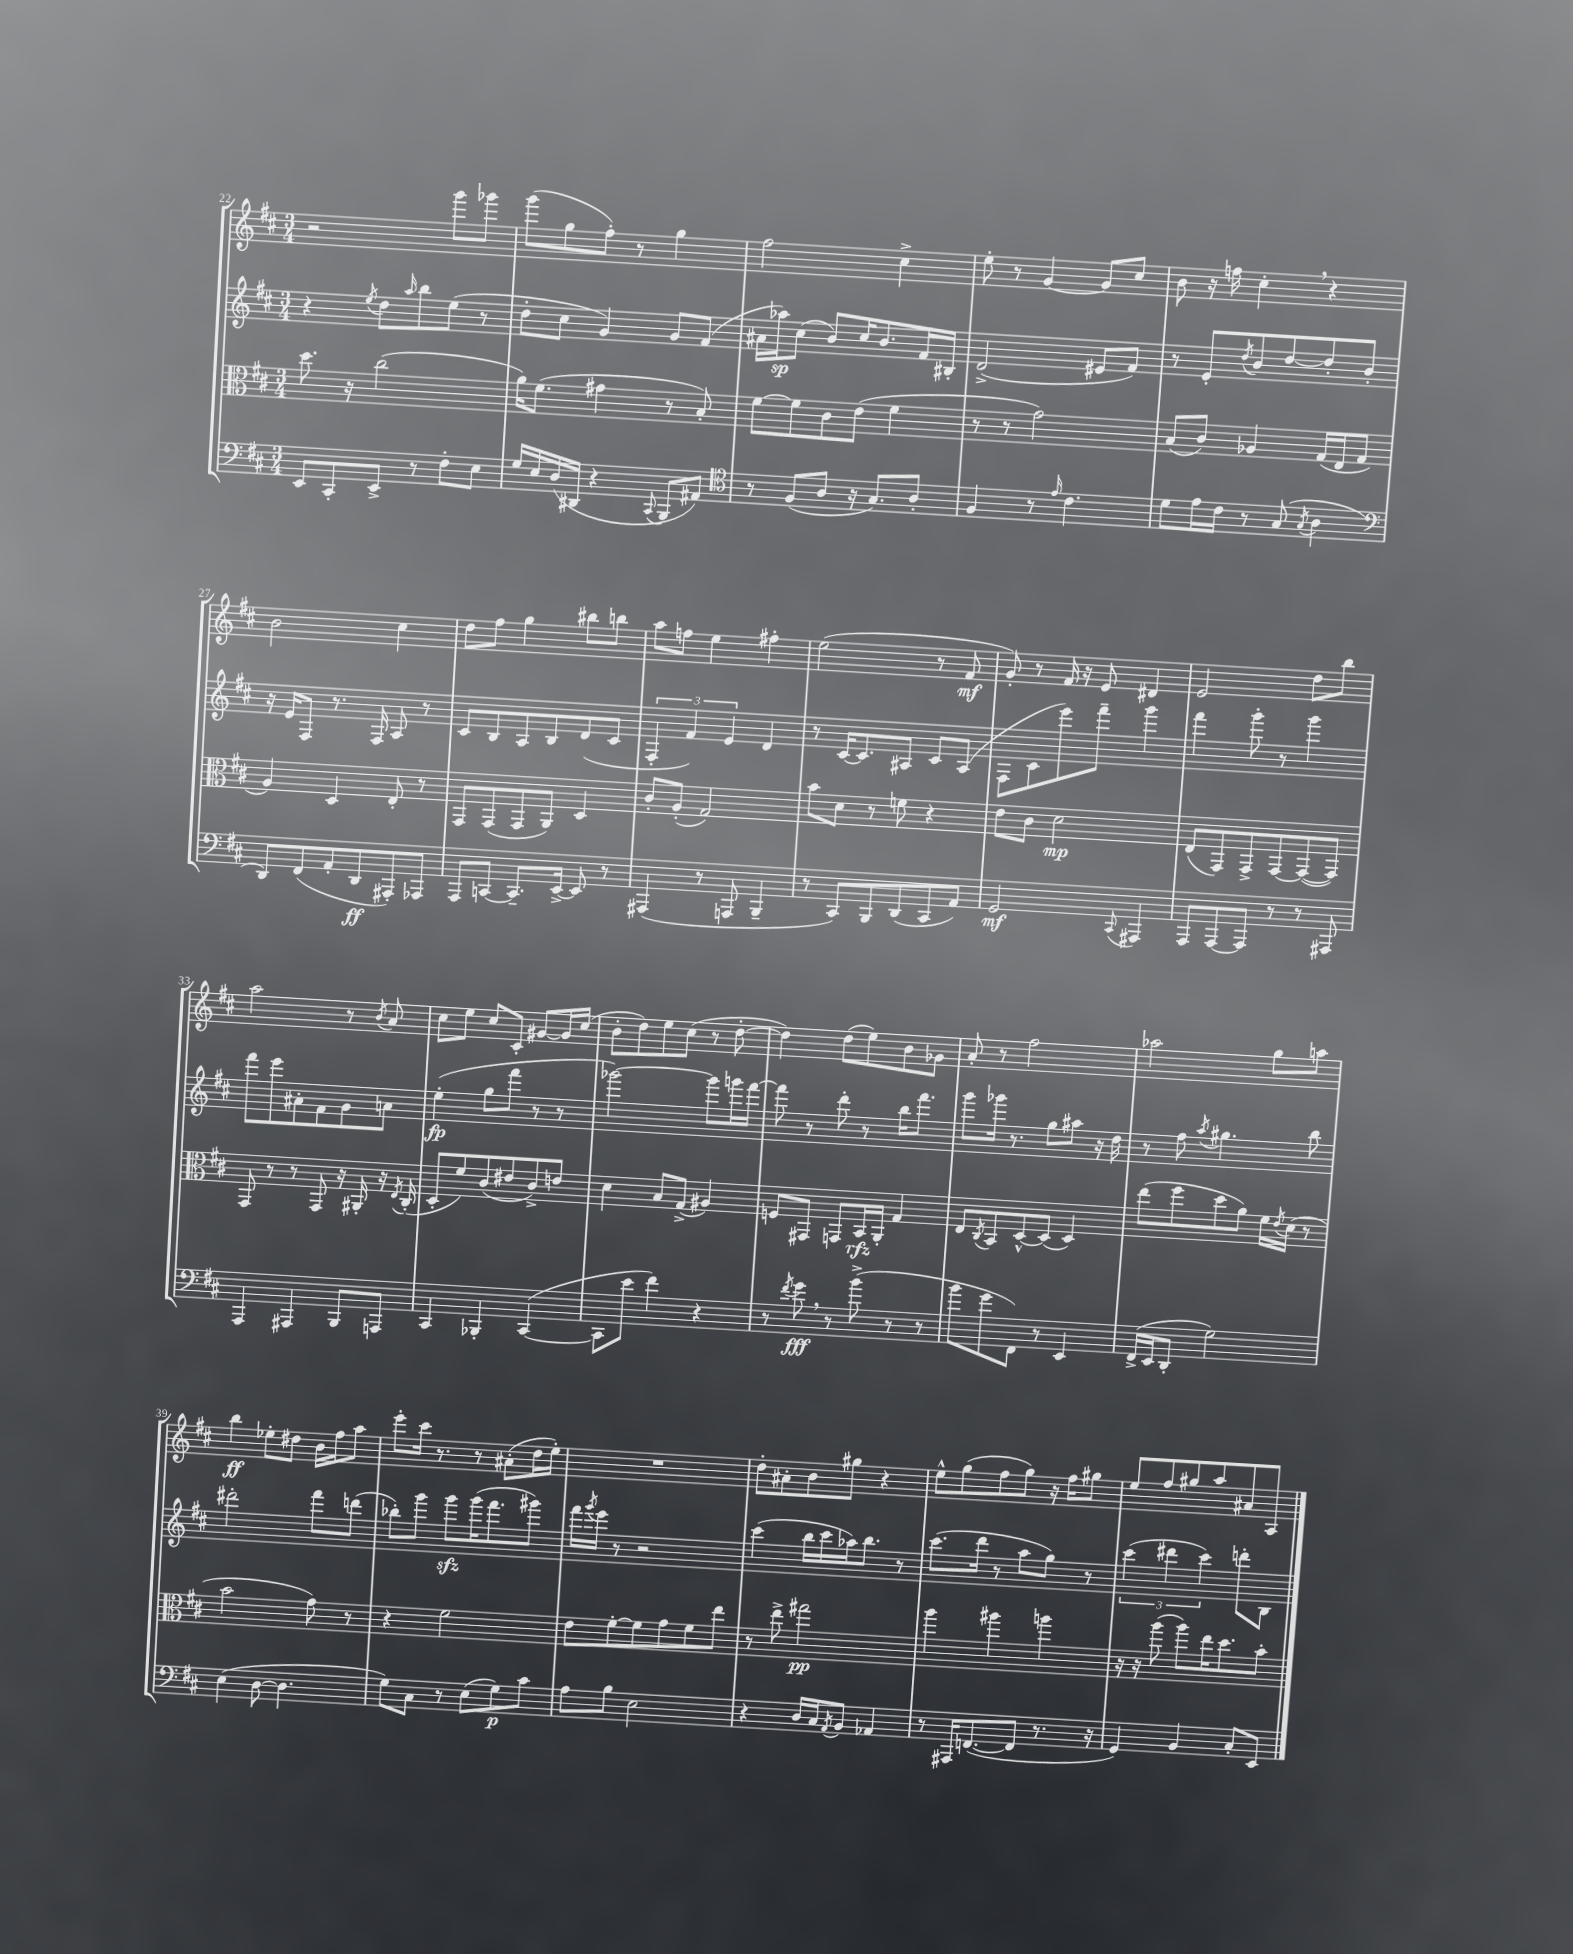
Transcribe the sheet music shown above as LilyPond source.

<<
\new StaffGroup <<
\new Staff = "s0" {
    \clef treble \key d \major \numericTimeSignature \time 3/4
    r2 g'''8 ges'''8 |
    g'''8( g''8 fis''8-.) r8 g''4 |
    fis''2 cis''4-> |
    e''8-. r8 g'4~ g'8 cis''8 |
    b'8 r16 f''16 cis''4-. \breathe r4 |
    b'2 cis''4 |
    d''8 fis''8 g''4 bis''8 b''8 |
    a''8 f''8 e''4 fis''4-. |
    e''2( r8 fis'8\mf |
    g'8-.) r8 fis'16 r16 e'8 dis'4 |
    e'2 d''8 b''8 |
    a''2 r8 \acciaccatura { b'8 } a'8 |
    cis''8 e''8 cis''8 cis'8-. gis'8~ gis'16 cis''16( |
    b'8-. d''8) e''8 cis''8( r8 d''8~-. |
    d''4) d''8( e''8) b'8 ges'8 |
    a'8-. r8 fis''2 |
    aes''2 g''8 a''8 |
    b''4\ff ees''8-. dis''8 b'16 fis''16 a''8 |
    e'''8-. cis'''16 r8. r8 ais'8-.( d''16 e''16-.) |
    R2. |
    d''8-. ais'8-. b'8 gis''8 r4 |
    e''8-^ g''8( fis''8 g''8) r16 fis''16 gis''8 |
    e''8 fis''8 gis''8 a''8 ais'8 a8 \bar "|." |
}
\new Staff = "s1" {
    \clef treble \key d \major \numericTimeSignature \time 3/4
    r4 \acciaccatura { e''8 } d''8 \grace { a''16 } b''8 e''8( r8 |
    d''8-. cis''8 g'4) g'8 fis'8( |
    ais'16 aes''16\sp) cis''8( b'8) cis''16 b'8. fis'16 bis16-. |
    d'2->( eis'8 fis'8) |
    r8 e'8-. \acciaccatura { d''8 } b'8 d''8~ d''8-. b'8-. |
    r16 e'16 fis8 r8. fis16 a8 r8 |
    cis'8 b8 a8 b8 d'8( cis'8 |
    \tuplet 3/2 { fis4-. fis'4) e'4 } d'4 |
    r8 cis'16~ cis'8. ais8 cis'8 ais8( |
    fis8 cis'8 e'''8) fis'''8-- g'''4 |
    fis'''4 g'''8-. r8 g'''4 |
    fis'''8 e'''8 ais'8-. fis'8 g'8 a'8 |
    e''4-.\fp( g''8 fis'''8 r8 r8 |
    ges'''2~) ges'''8 g'''16 fis'''16~ |
    fis'''8 r8 d'''8-. r8 b''16 fis'''8. |
    g'''8 ges'''16 r8. g''8 ais''8 r16 d''16 |
    r8 fis''8 \acciaccatura { a''8 } gis''4. b''8 |
    dis'''2-. fis'''8 d'''8( |
    bes''8-.) g'''8 g'''8\sfz g'''16( fis'''8. gis'''8) |
    fis'''16 \acciaccatura { g'''8 } e'''16 r8 r2 |
    cis'''4( b''16 cis'''16 aes''16) b''8. r8 |
    cis'''8.( d'''16 r8 a''8 g''8) r8 |
    \tuplet 3/2 { cis'''4( dis'''4 cis'''4) } d'''8-. b8 \bar "|." |
}
\new Staff = "s2" {
    \clef alto \key d \major \numericTimeSignature \time 3/4
    d''8. r16 cis''2( |
    a'16) fis'8.( gis'4 r8 b8-.) |
    fis'8~ fis'8 cis'8 e'8( fis'4 |
    r8 r8 g'2) |
    b8( cis'8) aes4 g16( e16 g8 |
    a4) d4 e8-. r8 |
    g,8 g,8( g,8 a,8) d4 |
    cis'8-. a8-.( g2) |
    b'8 d'8 r8 f'8 r4 |
    e'8 cis'8 d'2\mp |
    e8( g,8) g,8-> g,8~ g,8~( g,8) |
    g,8 r8 r8 g,8 r16 ais,16-. r16 \acciaccatura { e8 } cis16-.( |
    d8-. fis'8) cis'8( eis'8 cis'8->) e'8 |
    d'4 b8 g8->( ais4) |
    f8 gis,8 g,8 b,16\rfz a,16-. g4 |
    e8 \acciaccatura { cis8 } b,8 d8~-^ d8( d4) |
    e''8( fis''8 d''8 a'8) fis'16 \acciaccatura { e'8 } d'16( r8 |
    b'2 g'8) r8 |
    r4 fis'2 |
    e'8 fis'8~-. fis'8 g'8 fis'8 e''8 |
    r8 e''8-> gis''2\pp |
    a''4 ais''4 a''4 |
    r16 r16 a''8( a''8) e''16 d''8. b'8-. \bar "|." |
}
\new Staff = "s3" {
    \clef bass \key d \major \numericTimeSignature \time 3/4
    e,8 cis,8-. e,8-> r8 fis8-. e8 |
    g16 e16 d16( dis,16 r4 \appoggiatura { cis,8 } b,,8 ais,8) |
    \clef tenor r8 fis8( a8 r16 g8.) a8-. |
    fis4 r8 \grace { e'16 } cis'4. |
    d'8 e'16 cis'16 r8 g8( \acciaccatura { g8 } a4 |
    \clef bass d,8) fis,8( a,8-. d,8\ff ais,,8-.) aes,,8 |
    a,,8 c,8~ c,8.-- e,16~-> e,8 r8 |
    ais,,4( r8 a,,8 b,,4-- |
    r8 cis,8) b,,8 d,8( cis,8 a,8) |
    g,2\mf \appoggiatura { cis,8 } ais,,4 |
    a,,8 a,,8~ a,,8 r8 r8 ais,,8 |
    a,,4 ais,,4 b,,8 a,,8 |
    cis,4 bes,,4-. cis,4~( |
    cis,8 e'8 fis'4) r4 |
    r8 \acciaccatura { fis'8 } g'8\fff \breathe r8 b'8->( r8 r8 |
    b'8 g'8 fis,8) r8 e,4 |
    fis,16->( e,16 d,8-. g2) |
    e4( d8~ d4. |
    g8) cis8 r8 e8( g8\p) cis'8 |
    a8 b8 e2 |
    r4 d16 cis16 \acciaccatura { a,8 } b,8 aes,4 |
    r8 ais,,16 f,8.~( f,8 r8. r16 |
    g,4) b,4 cis8-. e,8 \bar "|." |
}
>>
>>
\layout { \context { \Score currentBarNumber = #22 } }
